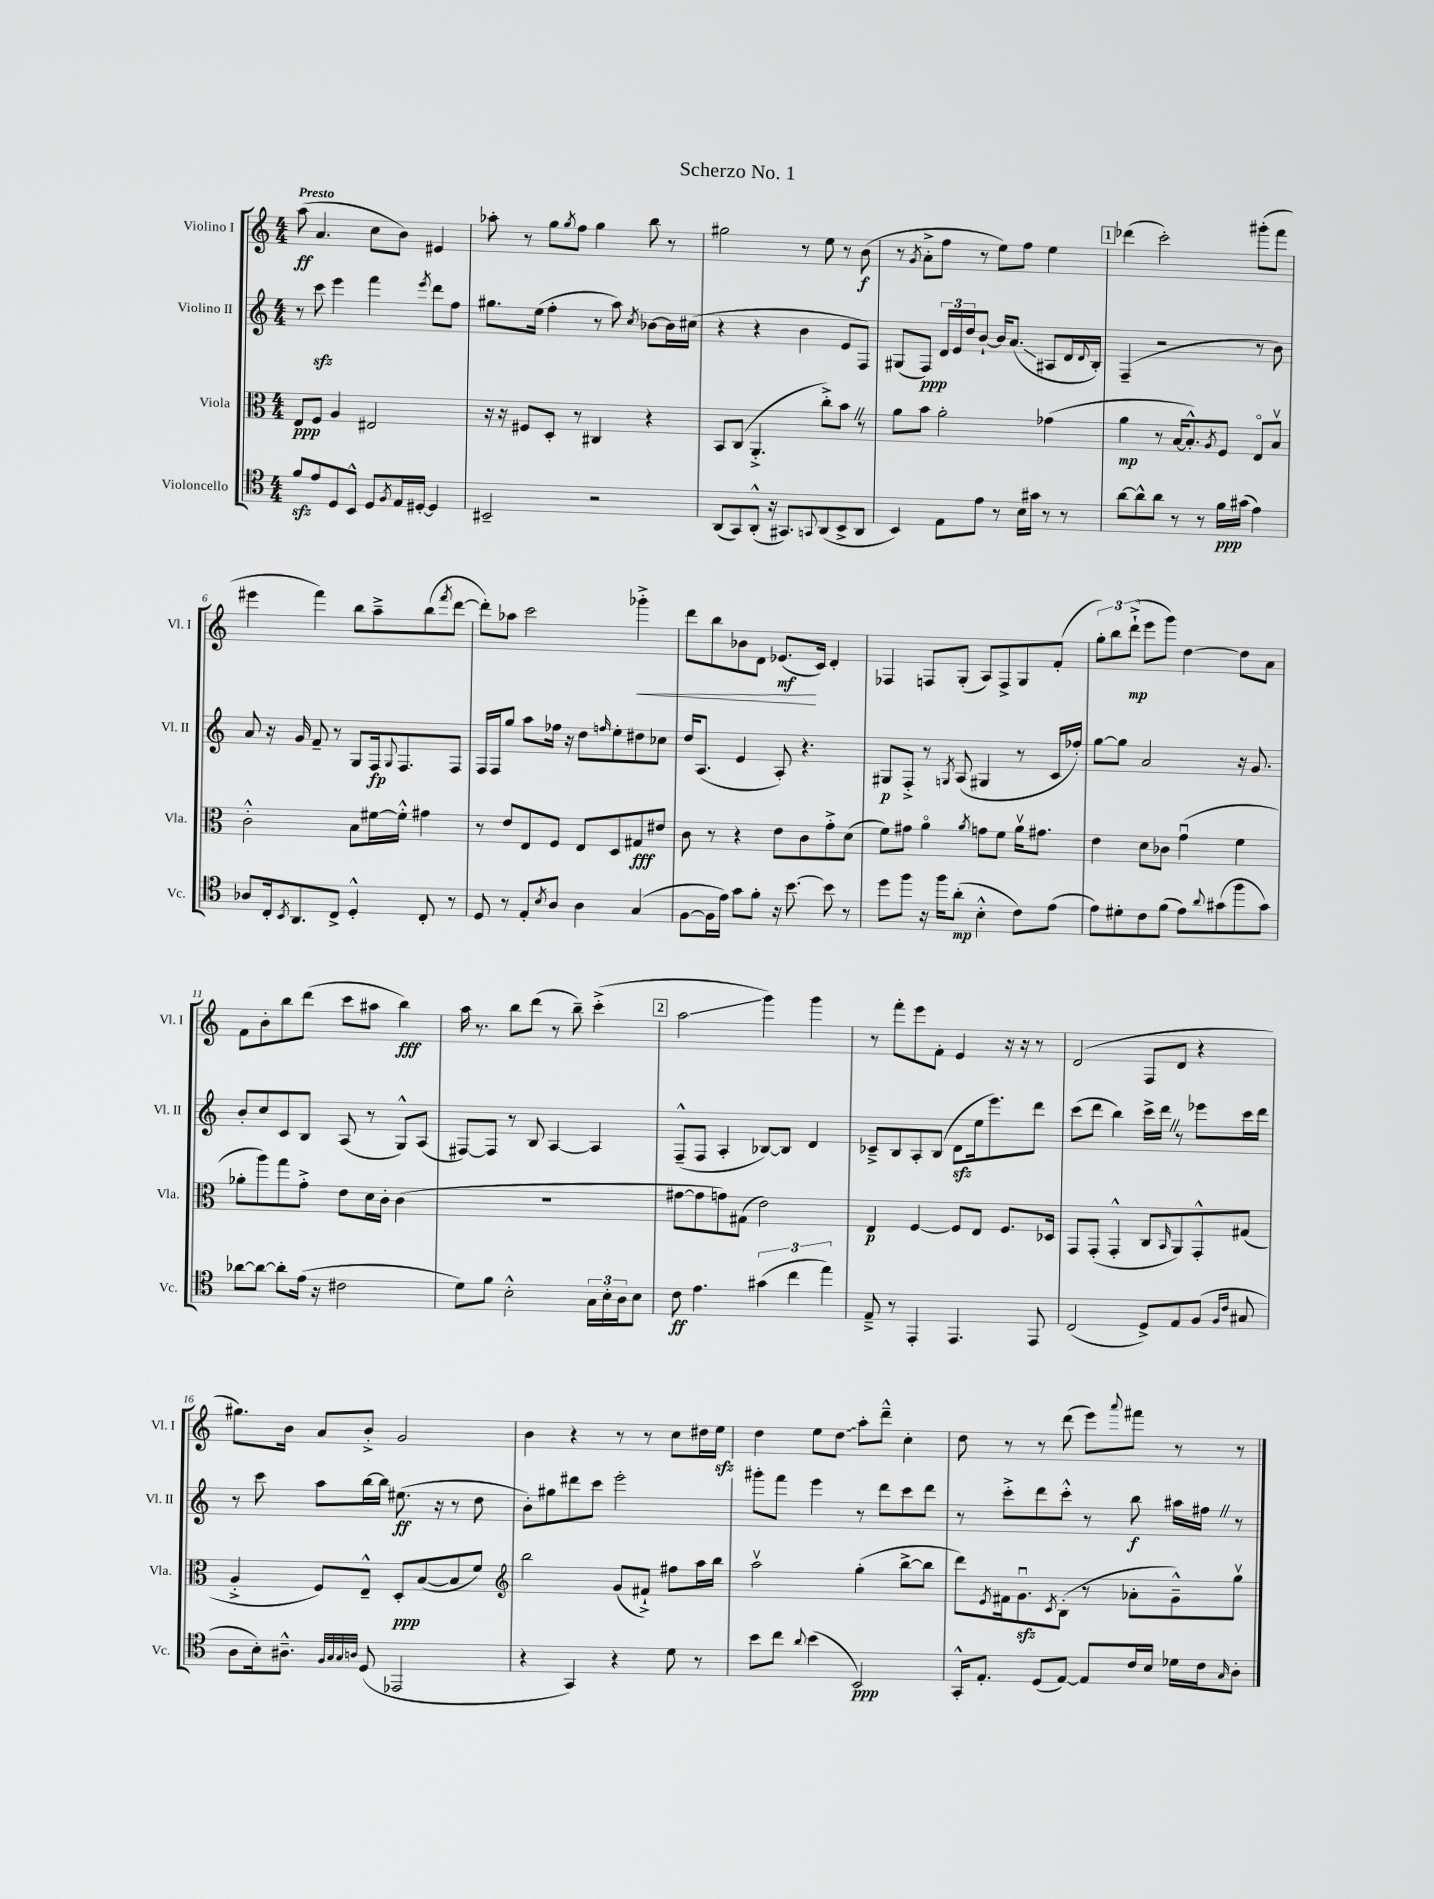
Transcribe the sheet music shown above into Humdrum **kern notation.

**kern	**kern	**kern	**kern
*staff4	*staff3	*staff2	*staff1
*clefC4	*clefC3	*clefG2	*clefG2
*k[]	*k[]	*k[]	*k[]
*M4/4	*M4/4	*M4/4	*M4/4
8f	8E	8r	(8aa
8e	8F	8ccc	4.a
8D	4A	4eee	.
8BB^^	.	.	.
8D	2E#	4fff	8cc
8qF	.	.	.
16E	.	.	8b)
[16D#'	.	.	.
.	.	8qeee	.
4D#]	.	8ddd	4e#
.	.	8ff	.
=	=	=	=
2BB#~	16r	8.gg#	8aa-'
.	16r	.	.
.	8F#	.	8r
.	.	(16ee	.
.	8D'	4ff'	8gg
.	.	.	8qgg
.	8r	.	8ff
2r	4C#	8r	4gg
.	.	8aa)	.
.	.	8qcc	.
.	4r	[8b-	8bb
.	.	16b-]	8r
.	.	(16cc#	.
=	=	=	=
(8AA	8BB	4r	2gg#
8GG)	(8C	.	.
(8AA'^^	4.AA'^	4r	.
16r	.	.	.
8.GG#)	.	.	.
.	.	4b	8r
8qqGG	.	.	.
(8AA	8cc'^)	.	8ee
8BB^	8b	8e	8r
8AA	8r	8F)	(8b
=	=	=	=
4BB)	8a	(8G#	8r
.	.	.	8qg
.	8b	8F)	8a'^
8E	2a'	24d	8ff
.	.	24e	.
.	.	24dd	.
8e	.	[8b`	8r
8r	.	16b]	8ee)
.	.	(8.a	.
16B	.	.	8ff
16g#	.	.	.
8r	(4g-	8A#	4ee
8r	.	16d	.
.	.	8qqd	.
.	.	16B')	.
=	=	=	=
[8a	4a	(4F~	(4ddd-
8a^^]	.	.	.
8a	8r	2r	2ccc')
8r	[16B	.	.
.	8.B'^^])	.	.
8r	.	.	.
.	8qA	.	.
16f	8F	.	.
(16g#	.	.	.
4e)	8Eo	8r	(8ggg#'
.	8Bv	8b)	8fff
=	=	=	=
8A-	2c'^^	8a	4eee#
16C'	.	16r	.
8qBB	.	.	.
8.AA	.	16g	.
.	.	8f~	4fff)
8C^	.	8r	.
4D'^^	8B	8G	8bb
.	[16f#	16F	8aa~^
.	.	8qqG	.
.	16f#'^^]	8.F	.
8C'	4g#	.	(8bb
.	.	.	8qfff
8r	.	8F	[8ddd
=	=	=	=
8D	8r	16F	8ddd'])
.	.	16F	.
8r	8e	8gg	8aa-
8E'	8E	8aa	2ccc
8qB	.	.	.
8A	8F	16ff-	.
.	.	16r	.
4A	8E	8dd	.
.	.	16qqff	.
.	8D	8ee'	.
(4G	8G#	8dd#	4ggg-'^
.	8e#	8cc-	.
=	=	=	=
[8F	8c	16dd	8ddd
.	.	(8.A	.
16F]	8r	.	8bb
16e)	.	.	.
8g	4r	4e	8b-
8f'	.	.	8d
16r	8e	8A')	(8.e-
[8.b	.	.	.
.	8c	4.r	.
.	.	.	16c)
8b]	8g'^	.	4d'
8r	(8d	.	.
=	=	=	=
8dd	8f)	8G#	4F-
8ff	8g#	8F'^	.
16r	4ao	8r	8F
16ff	.	.	.
.	.	8qG	.
(8a'	.	(8A	(8G'
.	8qa	.	.
4B'^^	8g	4G#	8A)
.	8f	.	8F^
8c)	16av	8r	8G
.	8.g#	.	.
(8e	.	16c	(8f'
.	.	16ff-')	.
=	=	=	=
8e)	4e	[8gg	12gg')
.	.	.	12bb
8d#'	.	8gg]	.
.	.	.	(12ddd`^
8c	8d	2a	8eee
(8f	8c-	.	8ggg)
8e)	(4gu	.	[4dd
8qqa	.	.	.
(8g#	.	.	.
8ff	4f	16r	8dd]
.	.	8.g	.
8g#)	.	.	8a
=	=	=	=
[8a-	8a-'	8b'	8f
8a-_	8aa)	8cc	8b'
8a-']	8gg	8c	8bb
(16e	8g'^	8B	(8ddd
16r	.	.	.
2c#	8e	(8A	8ccc
.	16d	8r	8aa#
.	16c'	.	.
.	(4c	8G^^)	4bb)
.	.	(8A	.
=	=	=	=
8d)	1r	[8F#)	16aa
.	.	.	8.r
8f	.	8F#]	.
2B'^^	.	8r	8bb
.	.	8B	(8ddd
.	.	[4A	8r
.	.	.	8bb~)
24G	.	4A]	(4ccc'^
24B'	.	.	.
24A	.	.	.
8B	.	.	.
=	=	=	=
8c	[8g#	(8F~^^	2aa
4.e	8g#]	8F	.
.	8g)	4A'	.
.	(8G#	.	.
(6g#	2e)	[8B-)	4ggg)
.	.	8B-]	.
6cc	.	.	.
.	.	4d	4ggg
6ee)	.	.	.
=	=	=	=
8E~^	4E	8c-~^	8r
8r	.	8B	8fff'
4EE'	[4F	8A'	8eee
.	.	(8B	8f'
4.EE	8F]	8d	4e
.	8E	16ee	.
.	.	8.eee)	.
.	8.F	.	16r
.	.	.	16r
8EE	.	8ddd	8r
.	16D-	.	.
=	=	=	=
(2C	8GG	(8ccc	(2d
.	(8GG'	8ddd	.
.	4GG'^^	4bb)	.
8D^)	8C	16ccc^	8F
.	.	16ddd	.
.	16qqBB	.	.
8E	8AA)	8r	8d
(8F	8GG'^^	8eee-	4r
16qqF	.	.	.
16qqc	.	.	.
8G#	(8G#	16ccc	.
.	.	16ddd	.
=	=	=	=
8A	4A'^	8r	8.gg#)
16B')	.	8ccc	.
8.A#~^^	.	.	16b
.	8F)	8aa	8a
32qqF	.	.	.
32qqG	.	.	.
32qqG	.	.	.
32qqA	.	.	.
(8D	8E~^^	[16bb	8b'^
.	.	16bb]	.
2EE-	8D'	(8.ee#	2g
.	([8B	.	.
.	.	16r	.
.	8B]	8r	.
.	8f)	8dd	.
=	=	=	=
*	*clefG2	*	*
4r	2bb	8b')	4b
.	.	8gg#	.
4GG)	.	8ddd#	4r
.	.	8ccc	.
4r	(8g	2eee'	8r
.	8f#`^)	.	8r
8d	8ff#	.	8cc
8r	16aa	.	16dd#
.	16bb	.	16ee
=	=	=	=
8b	2aav	8ggg#'	4dd
8cc	.	8fff	.
8qqa	.	.	.
(4b	.	4eee	8ee
.	.	.	8dd
2BB)	(4gg'	8r	8aa'
.	.	8ddd	8ddd~^^
.	[8bb^	8ccc	4cc'
.	8bb]	8ddd	.
=	=	=	=
16GG'^^	8ddd)	8r	8dd
8.E'	.	.	.
.	8qe	.	.
.	16f#	8ccc'^	8r
.	8.gu	.	.
(8D	.	8ddd	8r
.	8qc	.	.
[8E)	(8B'	8ccc'^^	(8ddd
8E]	8r	8r	8eee)
.	.	.	8qqaaa
16c	8a-'	8bb	8fff#
16B	.	.	.
16d-	8g~^^)	16aa#	8r
16c	.	16ff#	.
16qqG	.	.	.
8A'	8ggv	8r	8r
==	==	==	==
*-	*-	*-	*-
